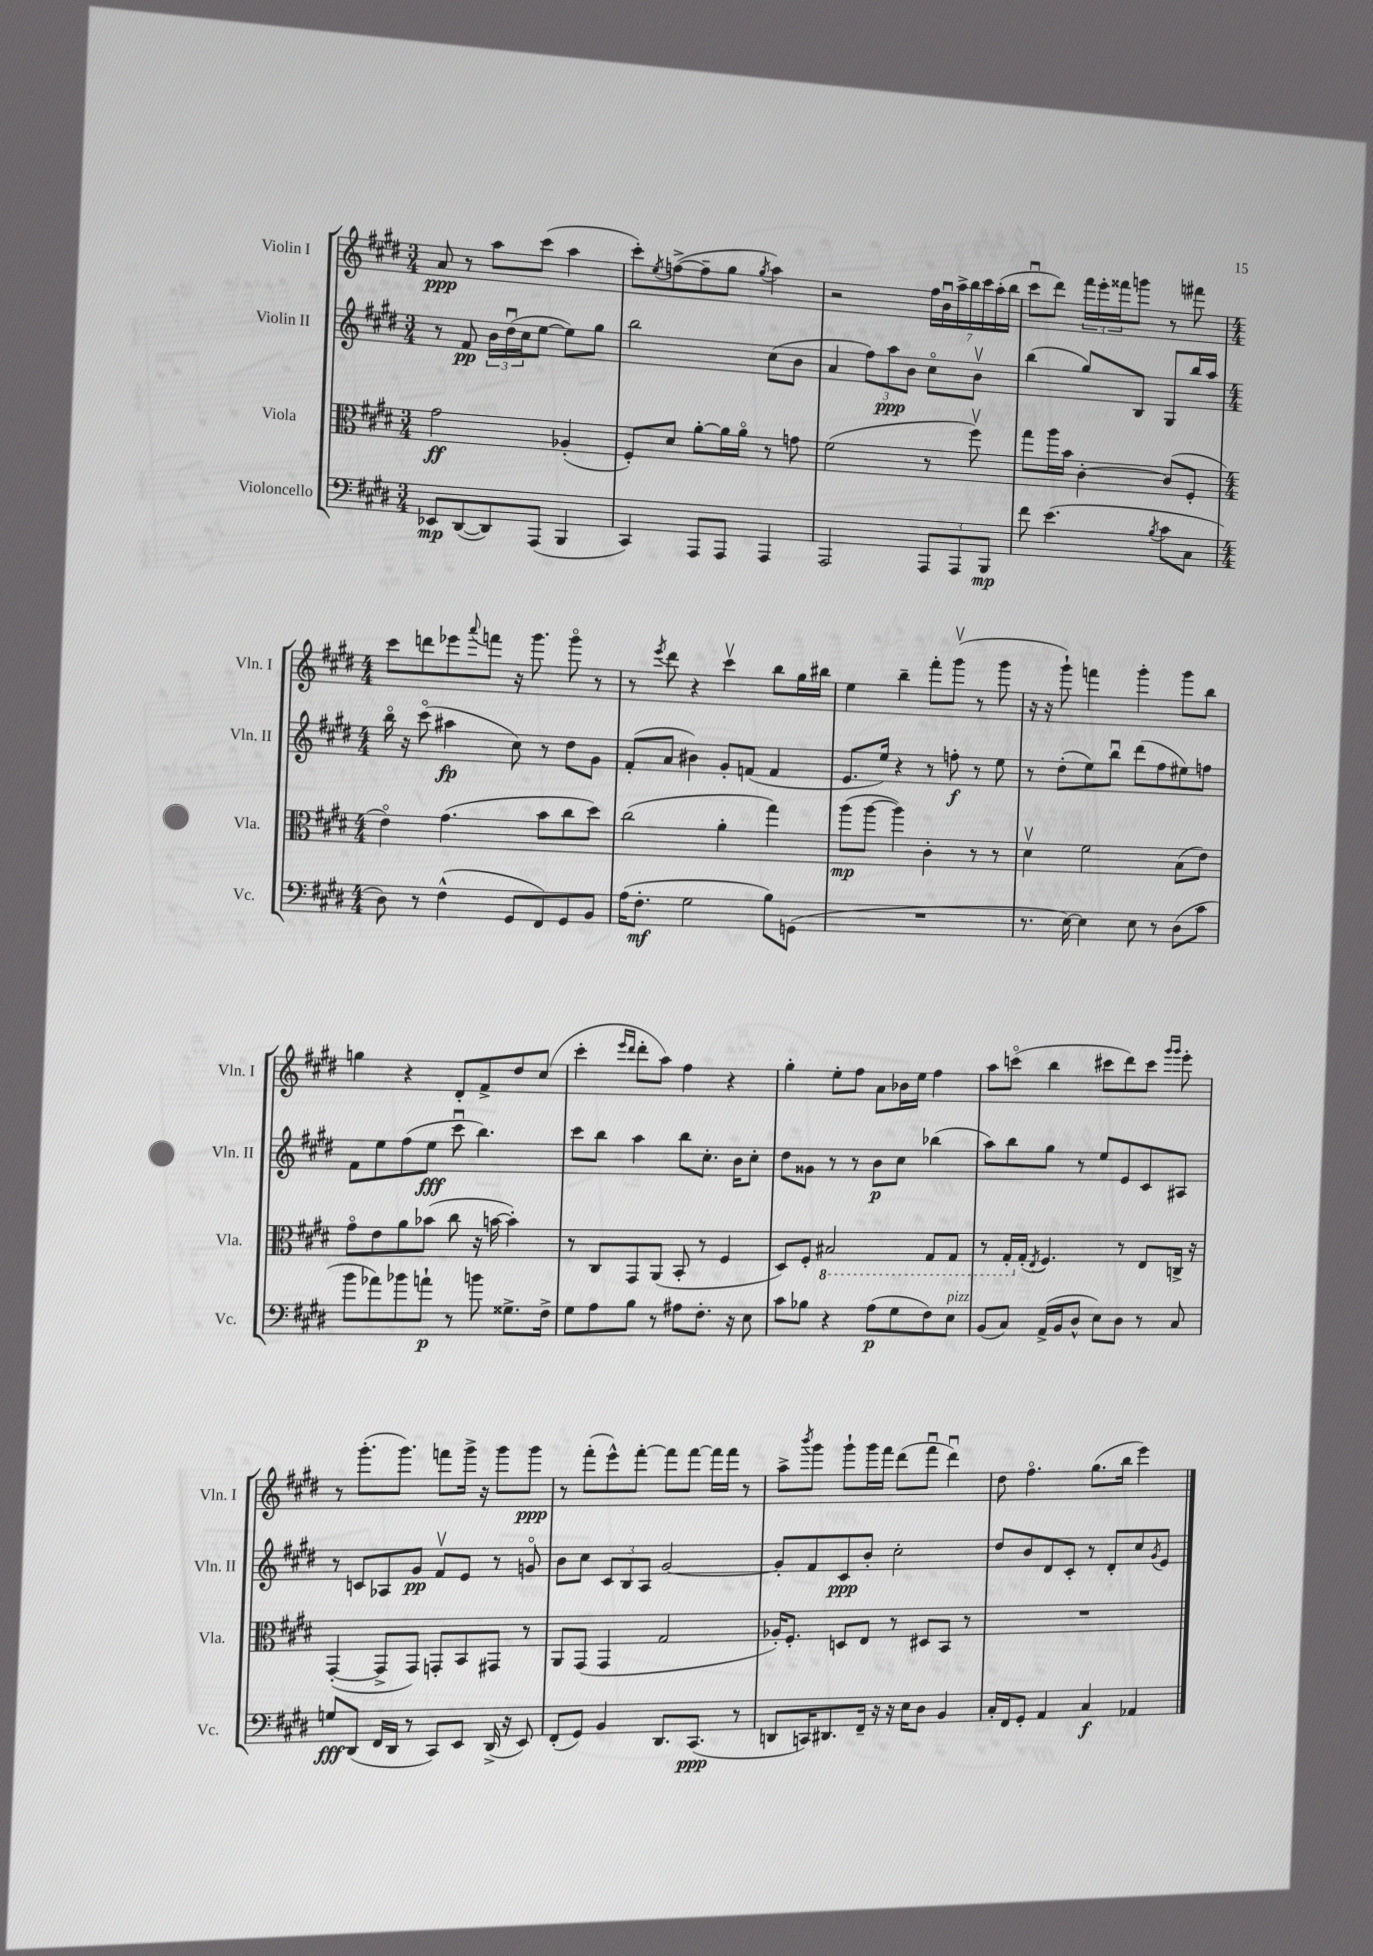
<<
\new StaffGroup <<
\new Staff = "s0" \with { instrumentName = "Violin I" shortInstrumentName = "Vln. I" } {
    \clef treble \key e \major \numericTimeSignature \time 3/4
    a'8\ppp r8 a''8 cis'''8( a''4 |
    cis'''8-.) \acciaccatura { e''8 } f''8~->( f''8-- gis''8 \acciaccatura { gis''8 } a''4) |
    r2 \tuplet 7/4 { fis''16 b'16\downbow a''16-> b''16 cis'''16 a''16-.( b''16 } |
    cis'''8\downbow dis'''8) \tuplet 3/2 { fis'''16 e'''16-. fisis'''16 } g'''8 r8 fis'''8 |
    \numericTimeSignature \time 4/4 cis'''8 d'''8 ees'''8 \appoggiatura { a'''8 } f'''8 r16 gis'''8. gis'''8\flageolet r8 |
    r8 \acciaccatura { e'''8 } dis'''8 r4 cis'''4\upbow b''8 gis''16 bis''16 |
    e''4 b''4-- fis'''8-. gis'''8\upbow( r8 gis'''8 |
    r16 r16 gis'''8-!) f'''4 gis'''4-. gis'''8 b''8 |
    g''4 r4 dis'8-. fis'8-> dis''8 cis''8( |
    cis'''4-. \grace { e'''16 dis'''16 } dis'''8-. a''8) fis''4 r4 |
    gis''4-. e''8-. fis''8 a'8 bes'16 e''16 fis''4 |
    a''8 c'''8\flageolet( b''4 cis'''8 dis'''8) cis'''8 \grace { gis'''16 gis'''16 } e'''8-. |
    r8 gis'''8.-.( gis'''8.) f'''8 gis'''16-> r16 gis'''8 gis'''8\ppp |
    r8 fis'''8-.( e'''8-^) fis'''8~-. fis'''8 fis'''8~ fis'''16 fis'''16 r8 |
    a''8-> \acciaccatura { b'''8 } gis'''8 gis'''8-! gis'''16 fis'''16 dis'''8( fis'''8\downbow dis'''4\downbow) |
    dis''8 fis''4.\flageolet gis''8.( b''16 e'''4) \bar "|." |
}
\new Staff = "s1" \with { instrumentName = "Violin II" shortInstrumentName = "Vln. II" } {
    \clef treble \key e \major \numericTimeSignature \time 3/4
    r8 fis'8\pp \tuplet 3/2 { b'16 dis''16\downbow( cis''16 } e''8~ e''8) gis''8 |
    b''2 cis''8( b'8 |
    a'4 \tuplet 3/2 { fis''8) a''8\ppp b'8 } cis''8\flageolet b'8\upbow |
    b''4( gis''8) b8 gis8 b''16 a''16 |
    \numericTimeSignature \time 4/4 b''16\flageolet r16 cis'''8\flageolet( ais''4\fp cis''8) r8 dis''8 gis'8 |
    fis'8-.( a'8 bis'4) gis'8-. f'8( f'4 |
    e'8. e''16) r4 r8 f''8-.\f r8 e''8 |
    r8 dis''8-.( e''8) b''8\downbow dis'''8( fis''8 eis''8) f''8 |
    fis'8 e''8 fis''8( e''8\fff cis'''8\downbow b''4.) |
    cis'''8 b''8 a''4 b''8 cis''8.-. b'16 cis''8-. |
    dis''8 gisis'8 r8 r8 b'8\p cis''8 bes''4( |
    a''8) b''8 gis''8 r8 e''8 e'8 cis'8 ais8 |
    r8 c'8 aes8 gis'8\pp fis'8\upbow e'8 r8 g'8\flageolet |
    b'8 cis''8 \tuplet 3/2 { cis'8 b8 a8 } gis'2~ |
    gis'8-. fis'8 cis'8\ppp b'8-. cis''2-. |
    dis''8 b'8 dis'8 cis'8-. r8 dis'8-. cis''8 \acciaccatura { gis'8 } e'8 \bar "|." |
}
\new Staff = "s2" \with { instrumentName = "Viola" shortInstrumentName = "Vla." } {
    \clef alto \key e \major \numericTimeSignature \time 3/4
    gis'2\ff aes4-.( |
    fis8-.) dis'8 a'8~-. a'16 a'16\flageolet r8 g'8 |
    fis'2( r8 fis''8\upbow) |
    gis''8 a''16 b'16 cis'4~-. cis'8( fis8-. |
    \numericTimeSignature \time 4/4 e'4\flageolet) gis'4.( b'8 cis''8 dis''8) |
    cis''2( a'4-. gis''4) |
    a''8\mp( a''8~ a''4) cis'4-. r8 r8 |
    dis'4\upbow fis'2 b8( e'8) |
    gis'8\flageolet e'8 a'8 bes'8( cis''8 r16 b'16~ b'4-.) |
    r8 cis8 gis,8 a,8( b,8-. r8 fis4 |
    dis8) fis8-. \ottava #-1 bis,2 gis,8 gis,8 |
    r8 gis,16-. \ottava #0 gis16-.( \acciaccatura { e8 } fis4.) r8 e8 c16-> r16 |
    gis,4~-.( gis,8-> gis,8) g,8-. b,8 gis,8 r8 |
    a,8 gis,8( gis,4 gis2 |
    aes16-.) fis8.-. d8 e8 r8 dis8 b,8 r8 |
    R1 \bar "|." |
}
\new Staff = "s3" \with { instrumentName = "Violoncello" shortInstrumentName = "Vc." } {
    \clef bass \key e \major \numericTimeSignature \time 3/4
    ees,8\mp dis,8~( dis,8) a,,8( b,,4 |
    cis,4) a,,8 a,,8 a,,4 |
    a,,2 \tuplet 3/2 { a,,8 a,,8 b,,8\mp } |
    fis'8 e'4.( \acciaccatura { b8 } cis'8 cis8 |
    \numericTimeSignature \time 4/4 dis8) r8 fis4-^( gis,8 fis,8) gis,8 b,8 |
    a16( fis8.-.\mf gis2 b8) g,8( |
    R1 |
    r8. e16~) e4 e8 r8 dis8( cis'8 |
    b'8 aes'8) bes'8 a'8-!\p r8 b'8 gisis8.-> fis16-> |
    gis8 a8 b8 r8 ais8 fis8.-. r16 e8 |
    cis'8 bes8 r4 a8\p( gis8 fis8) e8^\markup { \italic "pizz." } |
    b,8( cis8) a,16->( b,16 dis8-^ e8) dis8 r8 cis8 |
    g8\fff dis,8( fis,16 dis,16 r8 cis,8) e,8 dis,16->( r16 e,8) |
    fis,8-.( gis,8) b,4 dis,8. cis,8.\ppp( r8 |
    d,8 c,16) dis,8. fis,16-- r16 r16 e16 dis8 b,4 |
    cis16-. fis,16 gis,8-. a,4 cis4\f aes,4 \bar "|." |
}
>>
>>
\layout { \context { \Score \remove "Bar_number_engraver" } }
